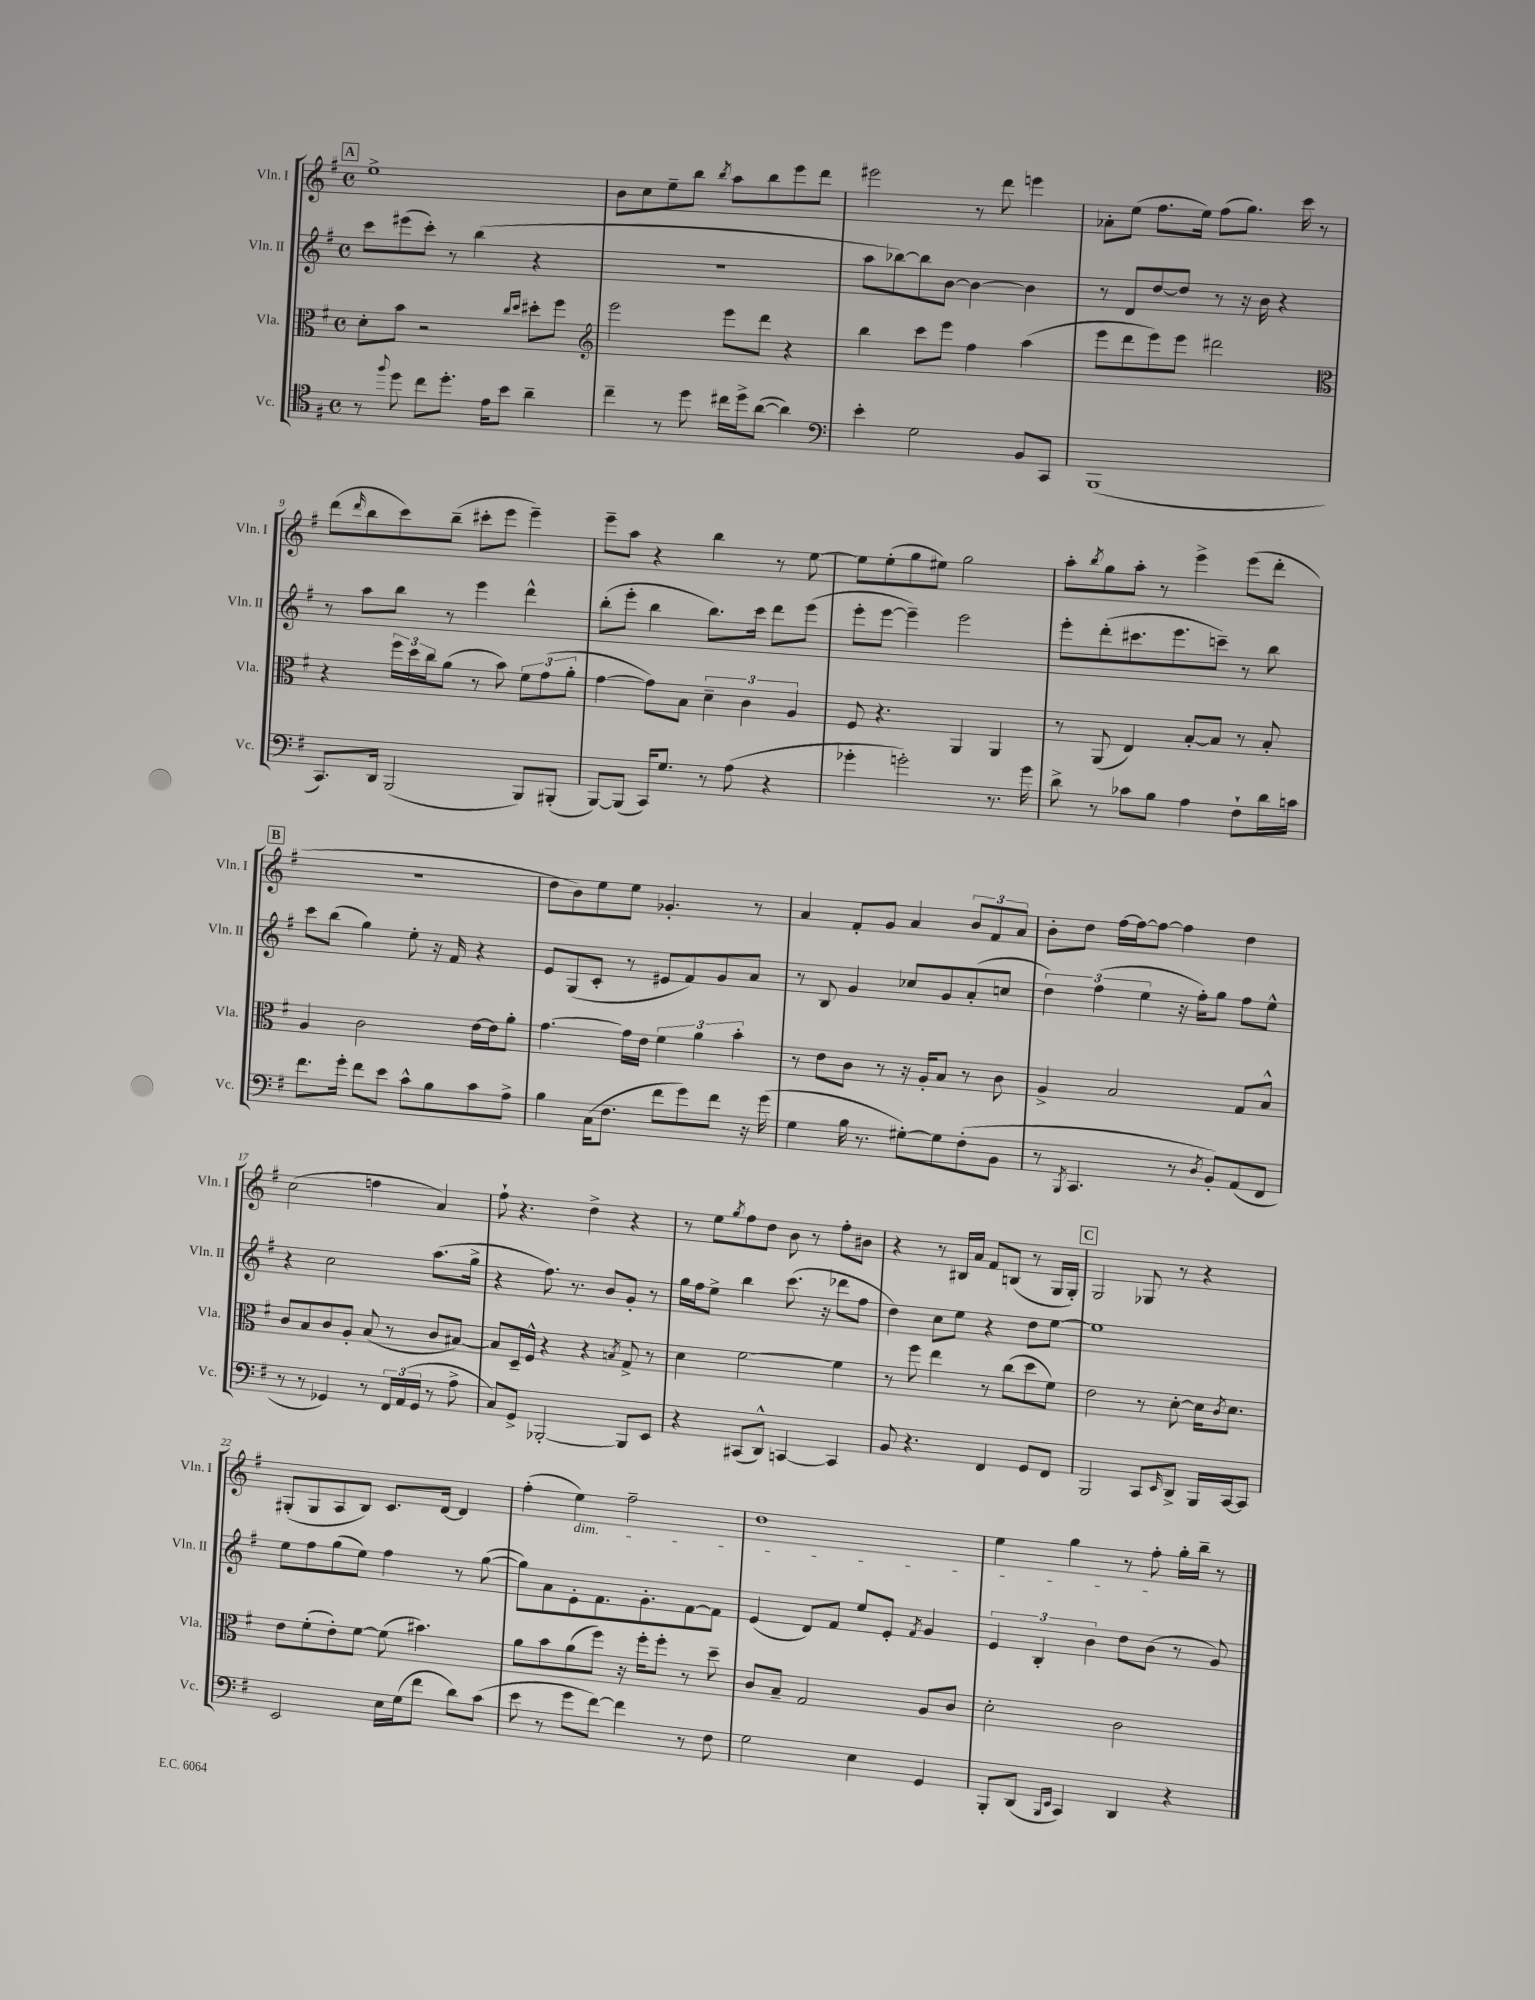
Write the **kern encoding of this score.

**kern	**kern	**kern	**kern
*part4	*part3	*part2	*part1
*staff4	*staff3	*staff2	*staff1
*I"Vc.	*I"Vla.	*I"Vln. II	*I"Vln. I
*I'Vc.	*I'Vla.	*I'Vln. II	*I'Vln. I
*clefC4	*clefC3	*clefG2	*clefG2
*k[f#]	*k[f#]	*k[f#]	*k[f#]
*M4/4	*M4/4	*M4/4	*M4/4
*met(c)	*met(c)	*met(c)	*met(c)
!!LO:REH:place=s1:t=A
=5	=5	=5	=5
8r	8d'\L	8ccc\L	1ee^
8qqff#/	.	.	.
8dd\	8b\J	(8eee#X\	.
8cc\L	2r	8ccc'\J)	.
8.dd'\J	.	8r	.
.	.	(4bb\	.
16e\KL	.	.	.
8b\J	.	.	.
.	16qqcc/LL	.	.
.	16qqdd/JJ	.	.
4a~\	8dd#X'\L	4r	.
.	8ff#\J	.	.
=6	=6	=6	=6
*	*clefG2	*	*
4cc~\	2eee\	1r	8b\L
.	.	.	8cc\
8r	.	.	8ee~\
8dd\	.	.	8bb\J
.	.	.	8qbb/
16cc#X\LL	8eee\L	.	8aa\L
16dd^\J	.	.	.
([8a\J	8ddd\J	.	8bb\
4a\])	4r	.	8eee\
.	.	.	8ddd\J
=7	=7	=7	=7
*clefF4	*	*	*
4e'\	4bb\	8aa\L	2eee#X\
.	.	[8bb-X\)	.
2G\	8ccc\L	8bb-\]	.
.	8eee\J	[8b\J	.
.	4ff#\	4b\_	8r
.	.	.	8ddd\
8BB/L	(4aa\	4b\]	4eeen\
8CC/J	.	.	.
=8	=8	=8	=8
(1BBB	8eee\L	8r	8a-X'\L
.	8ddd\	8d/L	(8ee\J
.	8eee\)	[8dd/	8.ff#\L
.	8eee\J	8dd/J]	.
.	.	.	16ee\Jk)
.	2ddd#X\	8r	(8ff#\L
.	.	16r	8.gg\J)
.	.	16b\	.
.	.	4r	.
.	.	.	16ccc\
.	.	.	8r
!!LO:LB:g=z
=9	=9	=9	=9
*	*clefC3	*	*
8.CC/L)	4r	8r	(8ddd\L
.	.	.	16qqddd/
.	.	8aa\L	8bb\
16DD/Jk	.	.	.
(2BBB/	24ff#\LL	8bb\J	8ccc\)
.	24dd\	.	.
.	24cc\J	.	.
.	(8a\J	8r	(8bb~\J
.	8r	4eee\	8ccc#X'\L
.	8b\)	.	8eee\J
8BBB/L)	12f#\L	4ddd^^\	4eee~\)
.	(12g\	.	.
(8BBB#X'/J	.	.	.
.	12a'\J	.	.
=10	=10	=10	=10
[8BBB/L)	[4g\	(8bb'\L	8eee~\L
(8BBB/J]	.	8eee'\J	8aa\J
16CC/KL)	8g\L])	4bb\	4r
8.G/J	.	.	.
.	8B\J	.	.
8r	6d~\	8.bb\L)	4bb\
(8A\	.	.	.
.	6c\	.	.
.	.	16ccc\Jk	.
4r	.	8ddd\L	8r
.	6A/	.	.
.	.	(8eee\J	[8ee\
=11	=11	=11	=11
4g-X'\	8F#/	8eee'\L	8ee\L]
.	4.r	[8eee\J	(8ee'\
2gn'\)	.	4eee~\])	8gg\
.	.	.	8ee#X\J)
.	4AA/	2eee\	2gg\
8.r	4AA/	.	.
16g\	.	.	.
=12	=12	=12	=12
8d^\	8r	8eee'\L	8aa'\L
.	.	.	8qbb/
8r	(8AA/	(8ddd'\	8gg\
8c-X\L	4E/)	8.ccc#X\	8aa'\J
8B\J	.	.	8r
.	.	8.eee\	.
4A\	[8B'/L	.	4eee^\
.	8B/J]	8cccn~\J)	.
8F#`\L	8r	8r	(8eee\L
16d\L	8B'/	8bb\	8ddd'\J
16cn\JJ	.	.	.
!!LO:LB:g=z
!!LO:REH:place=s1:t=B
=13	=13	=13	=13
8.f#\L	4A/	8ccc\L	1r
.	.	(8bb\J	.
16g'\Jk	.	.	.
8f#\L	2c\	4gg\)	.
8e\J	.	.	.
8c^^\L	.	8ee'\	.
8B\	.	16r	.
.	.	16f#/	.
8c\	[16e\LL	4r	.
.	16e\J]	.	.
8A^\J	8a'\J	.	.
=14	=14	=14	=14
4B\	[4.g\	8e/L	8dd\L
.	.	(8G/	8b\)
(16C\KL	.	8c'/J	8ee\
8.F#\J	.	.	.
.	16g\LL]	8r	8ee\J
.	16e\JJ	.	.
8f#\L	6f#\	8e#X/L	4.g-X'/
8g\)	.	8f#/)	.
.	6a\	.	.
8f#\J	.	8g/	.
.	6b'\	.	.
16r	.	8a/J	8r
(16g\	.	.	.
=15	=15	=15	=15
4G\	8r	8r	4a/
.	8e\L	8B/	.
16B\	8c\J	4g/	8f#'/L
8.r	.	.	.
.	8r	.	8g/J
[8G#X'\L)	16r	8cc-X/L	4a/
.	16A'/KL	.	.
8G#\]	8B/J	8g/	.
(8F#'\	8r	(8a'/	12b/L
.	.	.	12f#/
8BB\J	8c\	8ccn/J	.
.	.	.	12a/J
=16	=16	=16	=16
8r	4A^/	6dd\)	8b'\L
8qBBB/	.	.	.
4.CC/	.	.	8dd\J
.	.	(6ff#\	.
.	2B/	.	[16ff#\LL
.	.	.	16ff#\J_
.	.	6ee\	.
.	.	.	8ff#\J_
8r	.	16r	4ff#\]
.	.	16ff#'\KL)	.
8qD/	.	.	.
8BB'/L)	.	8gg\J	.
(8AA/	8G/L	8ff#\L	4dd\
8FF#/J	8B^^/J	8ee^^\J	.
!!LO:LB:g=z
=17	=17	=17	=17
8r	8c/L	4r	(2cc\
8r	8B/	.	.
4GG-X/)	8c/	2cc\	.
.	8A'/J	.	.
8r	(8B/	.	4ffn\
24FF#/LL	8r	.	.
(24AA/	.	.	.
24GG-/JJ	.	.	.
8r	8c/L	(8.aa\L	4a/)
8A^\	[8B#X/J)	.	.
.	.	16gg^\Jk	.
=18	=18	=18	=18
8C/L)	8B#/L]	4r	8ff#`\
8GG^/J	16D~/L	.	4.r
.	16F#^^/JJ	.	.
[2BBB-X'/	4r	8.ff#\)	.
.	.	8.r	.
.	4r	.	4dd^\
.	.	8b/L	.
.	8qBn/	.	.
8BBB-/L]	8G^/	8g'/J	4r
8EE/J	8r	8r	.
=19	=19	=19	=19
4r	4d\	16gg\LL	8r
.	.	16ff#\J	.
.	.	8ee^\J	8ee\L
.	.	.	8qgg/
(8CC#X/L	[2f#\	4bb\	8ff#\
8DD^^/J)	.	.	8dd\J
[4CCn/	.	(8.ccc\	8b\
.	.	.	8r
.	.	16r	.
4CC/]	4f#\]	8ddd-X\L	8ff#'\L
.	.	8ff#\J	8b#X\J
=20	=20	=20	=20
8BB/	8r	4dd\)	4r
4.r	8ff#\	.	.
.	4ee\	8cc\L	8r
.	.	8ee\J	16B#X/LL
.	.	.	16a/JJ
4FF#/	8r	4r	8f#/L
.	(8cc\L	.	(8Bn/J
8GG/L	8dd\	8dd\L	8r
8FF#/J	8f#\J)	[8ee\J	16G/LL
.	.	.	16G'/JJ)
!!LO:REH:place=s1:t=C
=21	=21	=21	=21
2BBB/	2e\	1ee]	2G/
8CC/L	8r	.	8G-X/
16qqEE/	.	.	.
8DD^/J	[8d'\	.	8r
16BBB/LL	16d\KL]	.	4r
.	8qc/	.	.
[16CC/J	8.d\J	.	.
8CC/J]	.	.	.
!!LO:LB:g=z
=22	=22	=22	=22
2EE/	8e\L	8ee\L	(8G#X'/L
.	(8f#'\	8ff#\	8G#/
.	8e'\)	(8gg\	8A/
.	[8f#\J	8ee\J)	8B/J)
16E\LL	(8f#\]	4ff#\	8.c/L
(16G\J	.	.	.
8f#\J	4.b#X\)	.	.
.	.	.	[16d/Jk
8d\L)	.	8r	4d/]
(8c\J	.	([8gg\	.
=23	=23	=23	=23
8e\	8a\L	8gg\L])	(4ff#'\
8r	8b\	8a\	.
!	!	!	!LO:TX:b:i:t=dim.
8g\L	(8a\	8e'\	4ee\)
[8f#\J)	8ff#\J)	8.f#\	.
4f#\]	16r	.	2ff#~\
.	16ff#'\KL	8.g'\	.
.	8ff#'\J	.	.
8r	8r	[8f#\	.
8F#\	8dd~\	8f#\J]	.
=24	=24	=24	=24
2G\	8c/L	(4e/	1dd
.	8B~/J	.	.
.	2G/	8d/L)	.
.	.	8f#/J	.
4E\	.	8ee/L	.
.	.	8e'/J	.
.	.	8qf#/	.
4GG/	8A/L	4g/	.
.	8c/J	.	.
=25	=25	=25	=25
8BBB'/L	2d'\	6e/	4ee\
(8DD/J	.	.	.
.	.	6B'/	.
16qqBBB/LL	.	.	.
16qqEE/JJ	.	.	.
4CC/)	.	.	4gg\
.	.	6b\	.
4DD/	2c\	8dd\L	8r
.	.	(8b\J	8ff#'\
4r	.	8r	16gg'\LL
.	.	.	16bb~\JJ
.	.	8g/)	8r
==	==	==	==
*-	*-	*-	*-
